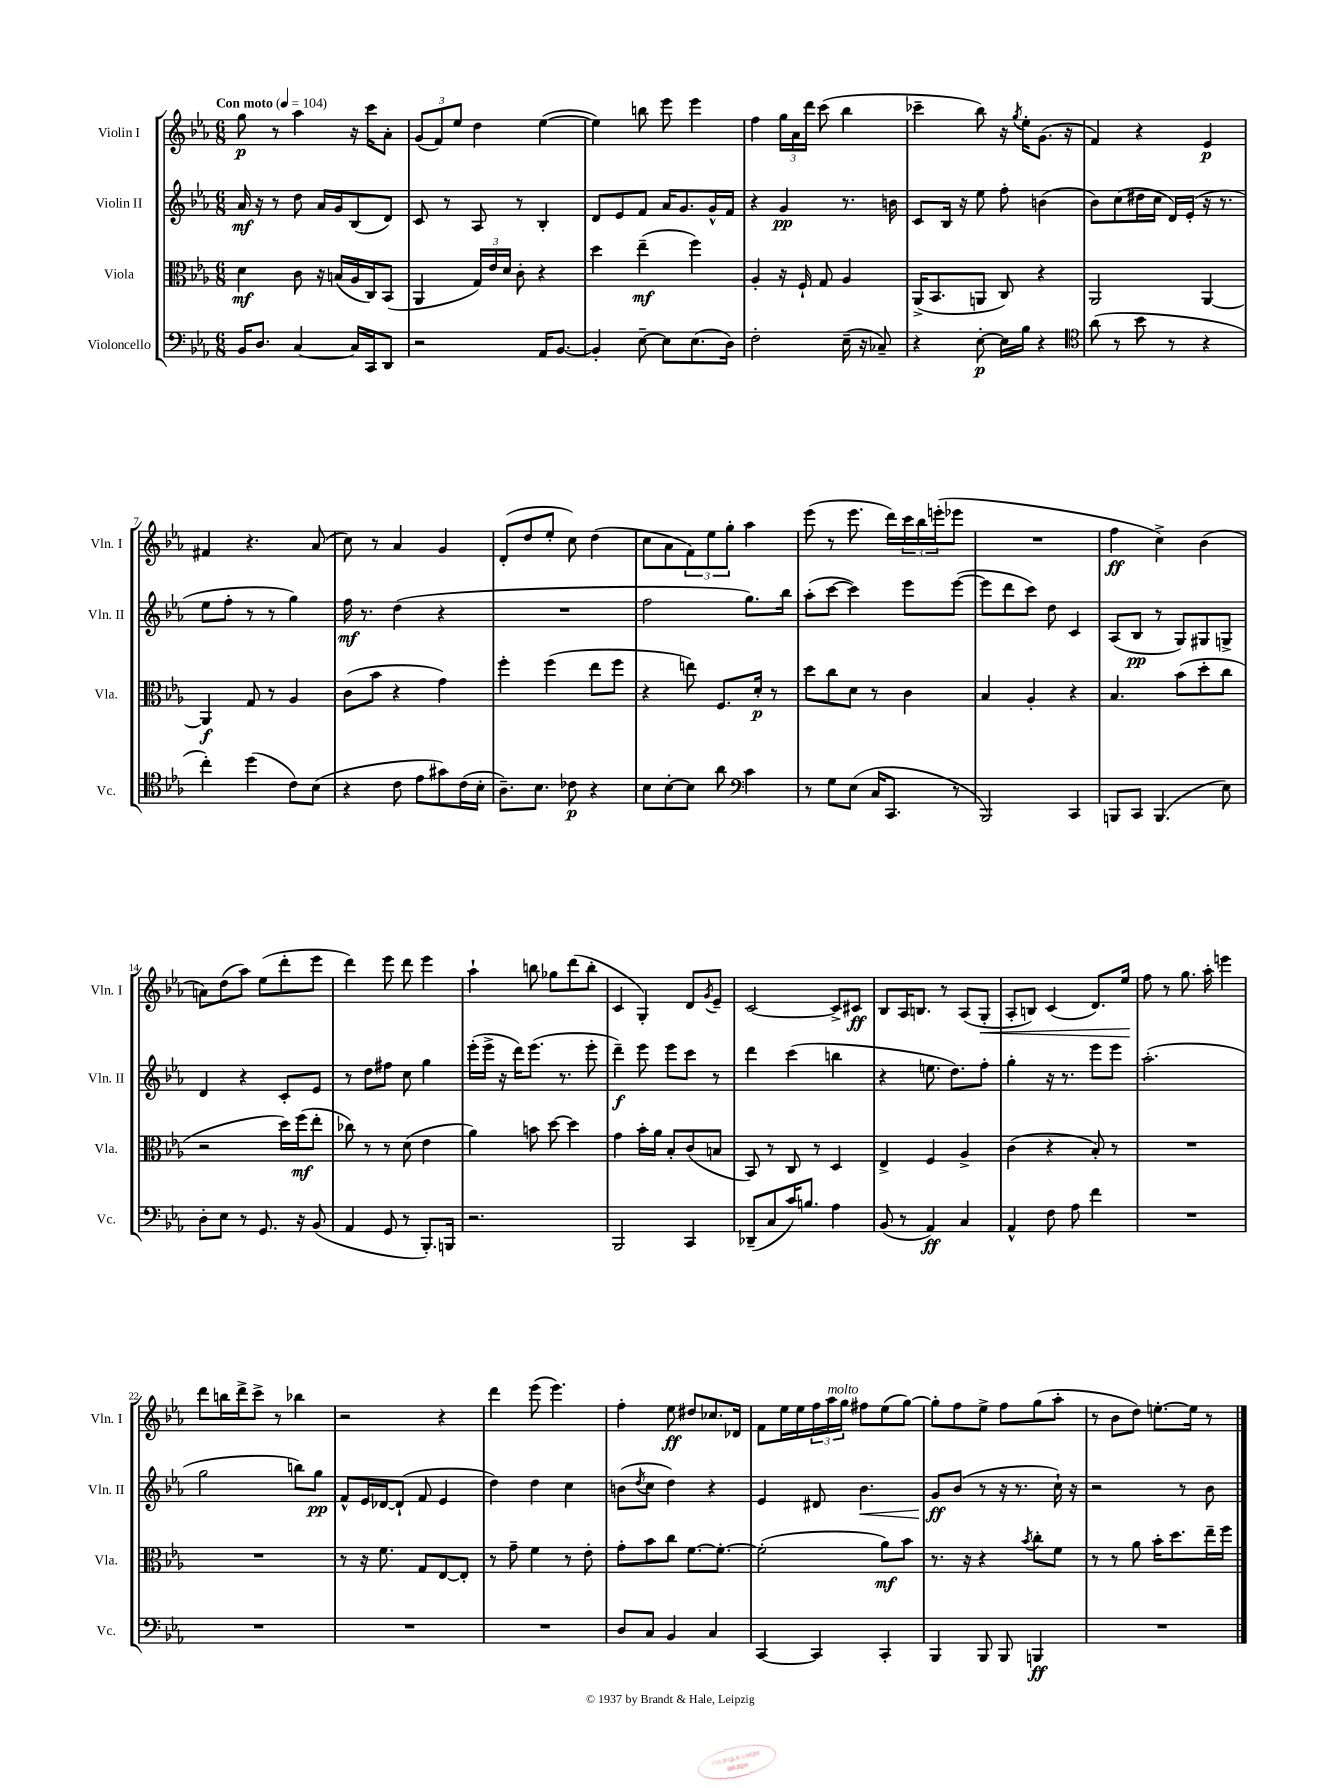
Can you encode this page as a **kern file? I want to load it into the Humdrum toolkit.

**kern	**kern	**kern	**kern
*staff4	*staff3	*staff2	*staff1
*clefF4	*clefC3	*clefG2	*clefG2
*k[b-e-a-]	*k[b-e-a-]	*k[b-e-a-]	*k[b-e-a-]
*M6/8	*M6/8	*M6/8	*M6/8
*MM104	*MM104	*MM104	*MM104
16BB-	4d	16a-	8gg
8.D	.	16r	.
.	.	8r	8r
[4C	8c	8dd	4aa-
.	16r	16a-	.
.	(16B	16g	.
16C]	16A-	(8B-	16r
16CC	16C)	.	16ccc
8DD	(8BB-	8d)	8a-'
=	=	=	=
2r	4AA-	8c	(12g
.	.	.	12f)
.	.	8r	.
.	.	.	12ee-
.	24G)	8A-	4dd
.	24e-	.	.
.	24d	.	.
.	8c'	8r	.
16AA-	4r	4B-'	([4ee-
[8.BB-	.	.	.
=	=	=	=
4BB-']	4dd	8d	4ee-])
.	.	8e-	.
[8E-~	(4ee-~	8f	8bb
8E-]	.	16a-	8eee-
.	.	8.g	.
(8.E-	4ff)	.	4eee-
.	.	16g^^	.
16D)	.	16f	.
=	=	=	=
2F'	4A-'	4r	4ff
.	16r	4g	24gg
.	.	.	24a-
.	16F`	.	.
.	.	.	24ddd
.	8G	.	(8ccc
(16E-~	4A-	8.r	4bb-
16r	.	.	.
8C-~)	.	.	.
.	.	16b	.
=	=	=	=
4r	(16AA-^	8c	4ccc-~
.	8.BB-	.	.
.	.	16B-	.
.	.	16r	.
[8E-'	8AA	8ee-	8bb-)
16E-]	8C)	8ff'	16r
.	.	.	8qgg
16B-	.	.	16ee-'
4r	4r	(4b	(8.g
.	.	.	16r
=	=	=	=
*clefC4	*	*	*
(8a-	2AA-	8b-)	4f)
8r	.	(8cc	.
8b-	.	16dd#	4r
.	.	16cc	.
8r	.	16d)	.
.	.	(16e-'	.
4r	[4AA-	16r	4e-
.	.	8.r	.
=	=	=	=
4cc')	4AA-]	8ee-	4f#
.	.	8ff'	.
(4dd	8G	8r	4.r
.	8r	8r	.
8c)	4A-	4gg)	.
(8B-	.	.	(8a-
=	=	=	=
4r	(8c	16ff	8cc)
.	.	8.r	.
.	8b-	.	8r
8c	4r	(4dd	4a-
8e-	.	.	.
8g#)	4g)	4r	4g
(16c	.	.	.
16B-'	.	.	.
=	=	=	=
8.A-~)	4ff'	2.r	(8d'
.	.	.	8dd
8.B-	.	.	.
.	(4ff	.	8ee-'
8c-	.	.	8cc)
4r	8ee-	.	(4dd
.	8ff	.	.
=	=	=	=
8B-	4r	2ff	8cc
[8B-'	.	.	8a-
8B-]	8ee)	.	12f)
.	.	.	12ee-
8a-	8.F	.	.
.	.	.	12gg'
*clefF4	*	*	*
4c	.	8.gg)	4aa-
.	16d'	.	.
.	8r	.	.
.	.	16bb-	.
=	=	=	=
8r	8dd	(8aa-'	(8eee-
8G	8cc	[8ccc	8r
(8E-	8d	4ccc])	8.eee-
16C	8r	.	.
8.CC	.	.	16ddd)
.	4c	8eee-	24ccc
.	.	.	24bb-
.	.	.	(24eee'
8r	.	([8eee-	8eee-
=	=	=	=
2BBB-)	4B-	8eee-]	2.r
.	.	8ddd	.
.	4A-'	8ccc)	.
.	.	8dd	.
4CC	4r	4c	.
=	=	=	=
8BBB	4.B-	(8A-	4ff
8CC	.	8B-	.
(4.BBB	.	8r	4cc^)
.	(8b-	8G)	.
.	8dd'	8G#	(4b-
8E-)	8cc	8G^	.
=	=	=	=
8D'	2r	4d	8a)
8E-	.	.	(8dd
8r	.	4r	8aa-)
8.GG	.	.	(8ee-
.	16dd)	8c'	8ddd'
16r	(16ff	.	.
(8BB-	8ee-'	8e-	8eee-
=	=	=	=
4AA-	8cc-)	8r	4ddd)
.	8r	8dd	.
8GG	8r	8ff#	8eee-
8r	(8d	8cc	8ddd
8.BBB-')	4e-	4gg	4eee-
16BBB	.	.	.
=	=	=	=
2.r	4a-)	(16eee-'	4aa-`
.	.	16eee-^	.
.	.	16r	.
.	.	16ddd)	.
.	8b	(8.eee-	8bb
.	[8dd	.	8gg-
.	.	8.r	.
.	4dd]	.	(8ddd
.	.	8eee-'	8bb'
=	=	=	=
2BBB-	4g	4ddd~)	4c
.	16b-'	8eee-	4G')
.	16a-	.	.
.	8B-'	8eee-	.
4CC	(8c	8ccc	8d
.	.	.	8qg
.	8B	8r	8e-~
=	=	=	=
(8DD-~	8BB-)	4ddd	[2c
8C	8r	.	.
16c)	8C	(4ccc	.
8.B	.	.	.
.	8r	.	.
4A-	4D	4bb	8c^]
.	.	.	8c#
=	=	=	=
(8BB-	4E-^	4r	8B-
8r	.	.	16A-
.	.	.	8.B
4AA-)	4F	8.ee	.
.	.	.	8r
.	.	8.dd)	.
4C	4A-^	.	(8A-
.	.	8ff'	8G'
=	=	=	=
4AA-^^	(4c	4gg'	8A-'
.	.	.	8B)
8F	4r	16r	(4c
.	.	8.r	.
8A-	.	.	.
4f	8B-')	8eee-	8.d)
.	8r	8eee-	.
.	.	.	16ee-
=	=	=	=
2.r	2.r	(2.aa-'	8ff
.	.	.	8r
.	.	.	8.gg
.	.	.	16aa-'
.	.	.	4eee
=	=	=	=
2.r	2.r	2gg	8ddd
.	.	.	16bb
.	.	.	16ddd^
.	.	.	8ccc^
.	.	.	8r
.	.	8bb)	4bb-
.	.	8gg	.
=	=	=	=
2.r	8r	8f^^	2r
.	16r	16e-	.
.	8.f	[16d-	.
.	.	(8d-`]	.
.	8G	8f	.
.	[8E-	4e-	4r
.	8E-']	.	.
=	=	=	=
2.r	8r	4dd)	4ddd
.	8g~	.	.
.	4f	4dd	(8eee-
.	.	.	4.eee-)
.	8r	4cc	.
.	8e-'	.	.
=	=	=	=
8D	8g'	(8b	4ff'
.	.	8qdd	.
8C	8b-	8cc	.
4BB-	8cc	4dd)	8ee-
.	[8.f	.	8dd#
4C	.	4r	8.cc-
.	8.f'_	.	.
.	.	.	16d-
=	=	=	=
[4CC	(2f']	4e-	8f
.	.	.	16ee-
.	.	.	16ee-
4CC]	.	8d#	24ff
.	.	.	24aa-
.	.	.	24gg
.	.	4.b-	8ff#
4CC'	8a-)	.	(8ee-
.	8b-	.	[8gg)
=	=	=	=
4BBB-	8.r	8g	8gg']
.	.	(8b-	8ff
.	16r	.	.
8BBB-	4r	8r	8ee-^
8BBB-	.	16r	8ff
.	.	8.r	.
.	8qb-	.	.
4BBB	8cc'	.	(8gg
.	8f	16cc`)	8aa-'
.	.	16r	.
=	=	=	=
2.r	8r	2r	8r
.	8r	.	8b-
.	8a-	.	8dd)
.	16b-'	.	[8.ee'
.	8.dd	.	.
.	.	8r	.
.	.	.	16ee]
.	16ee-~	8b-	8r
.	16ff	.	.
==	==	==	==
*-	*-	*-	*-
